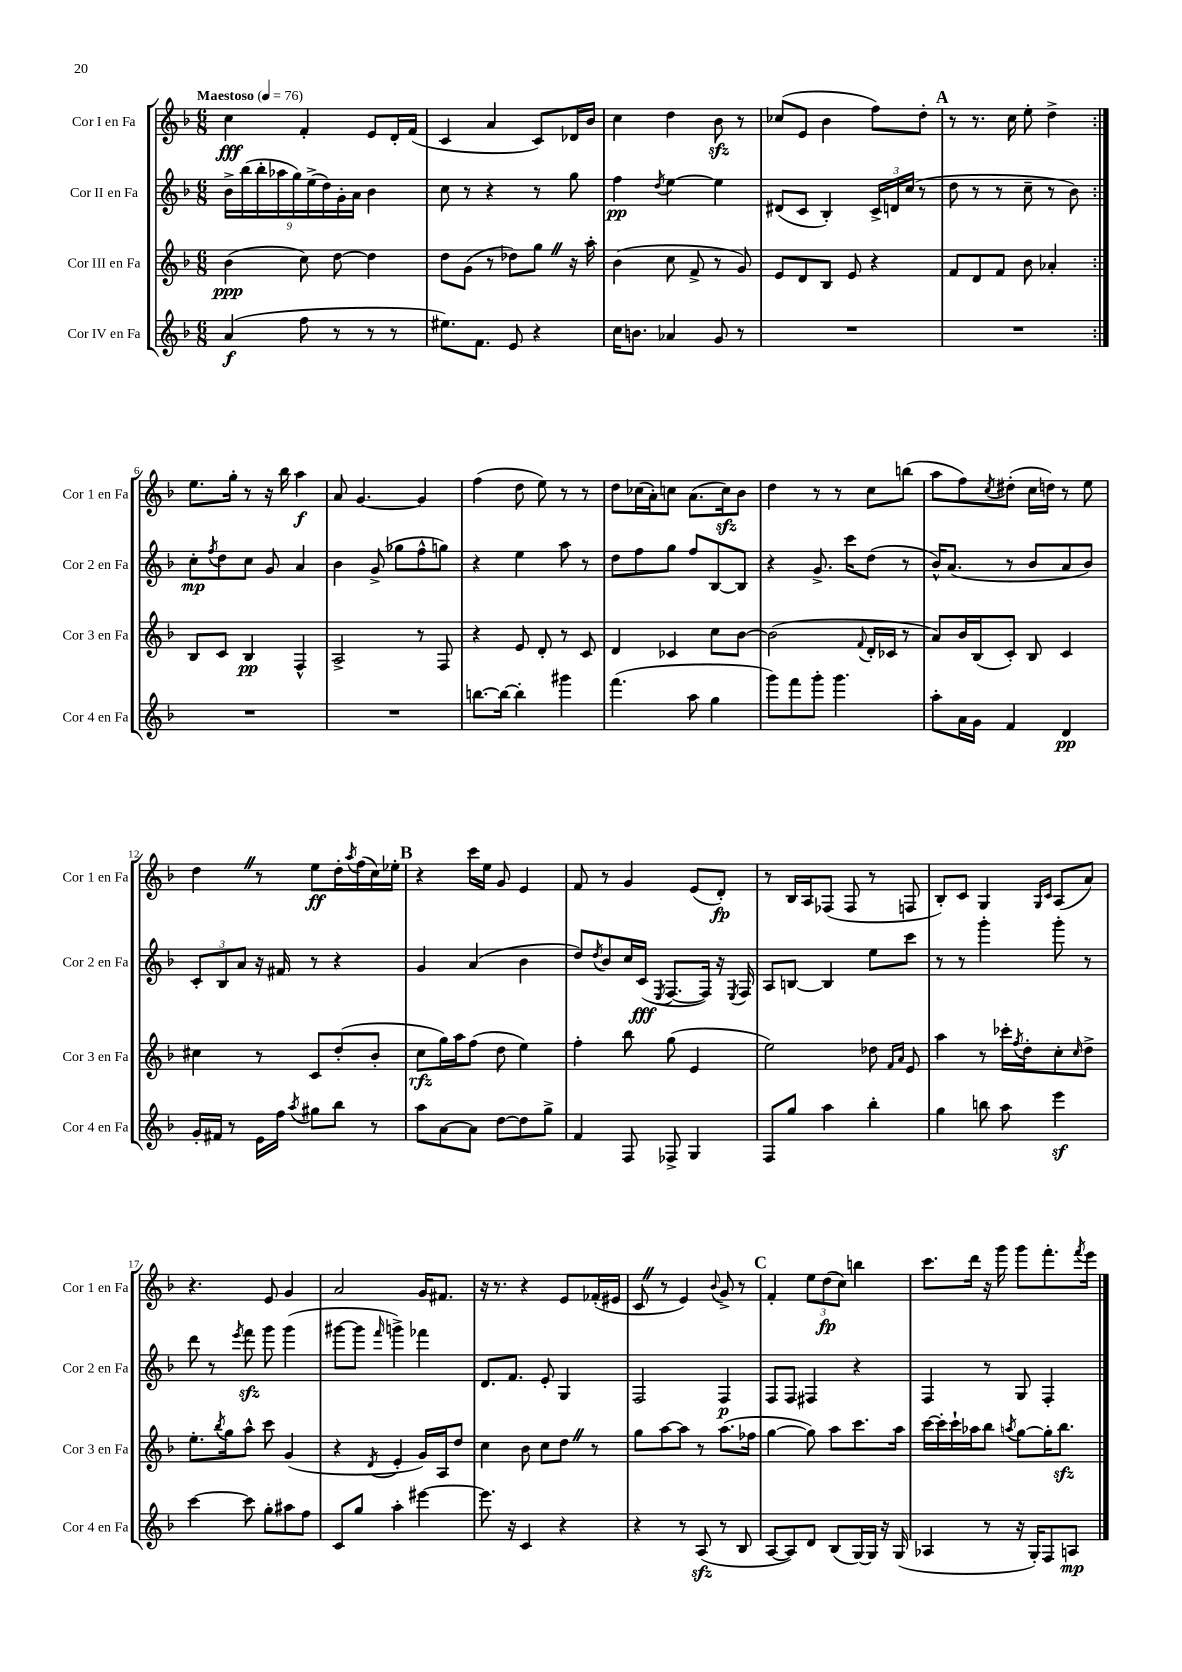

**kern	**dynam	**kern	**dynam	**kern	**dynam	**kern	**dynam
*part4	*part4	*part3	*part3	*part2	*part2	*part1	*part1
*staff4	*staff4	*staff3	*staff3	*staff2	*staff2	*staff1	*staff1
*I"Cor IV en Fa	*	*I"Cor III en Fa	*	*I"Cor II en Fa	*	*I"Cor I en Fa	*
*I'Cor 4 en Fa	*	*I'Cor 3 en Fa	*	*I'Cor 2 en Fa	*	*I'Cor 1 en Fa	*
*clefG2	*	*clefG2	*	*clefG2	*	*clefG2	*
*k[b-]	*	*k[b-]	*	*k[b-]	*	*k[b-]	*
*M6/8	*	*M6/8	*	*M6/8	*	*M6/8	*
*MM76	*	*MM76	*	*MM76	*	*MM76	*
=1	=1	=1	=1	=1	=1	=1	=1
!	!	!	!	!	!	!LO:TX:a:B:t=Maestoso	!
(4a/	f	(4b-\	ppp	18b-^\LL	.	4cc\	fff
.	.	.	.	(18bb-\	.	.	.
.	.	.	.	18bb-'\	.	.	.
.	.	.	.	18aa-X\	.	.	.
.	.	.	.	18gg\)	.	.	.
8ff\	.	8cc\)	.	.	.	4f'/	.
.	.	.	.	(18ee^\	.	.	.
.	.	.	.	18dd\)	.	.	.
8r	.	[8dd\	.	.	.	.	.
.	.	.	.	18g'\	.	.	.
.	.	.	.	18a\JJ	.	.	.
8r	.	4dd\]	.	4b-\	.	8e/L	.
8r	.	.	.	.	.	16d'/L	.
.	.	.	.	.	.	(16f/JJ	.
=2	=2	=2	=2	=2	=2	=2	=2
8.ee#X\L)	.	8dd\L	.	8cc\	.	4c/	.
.	.	(8g\J	.	8r	.	.	.
8.f\J	.	.	.	.	.	.	.
.	.	8r	.	4r	.	4a/	.
8e/	.	8dd-X\L)	.	.	.	.	.
4r	.	8ggZ\J	.	8r	.	8c/L)	.
.	.	16r	.	8gg\	.	16d-X/L	.
.	.	16aa'\	.	.	.	16b-/JJ	.
=3	=3	=3	=3	=3	=3	=3	=3
16cc\KL	.	(4b-\	.	4ff\	pp	4cc\	.
8.bn\J	.	.	.	.	.	.	.
.	.	.	.	8qdd/	.	.	.
4a-X/	.	8cc\	.	[4ee\	.	4dd\	.
.	.	8f^/	.	.	.	.	.
8g/	.	8r	.	4ee\]	.	8b-zz\	.
8r	.	8g/)	.	.	.	8r	.
=4	=4	=4	=4	=4	=4	=4	=4
2.r	.	8e/L	.	(8d#X/L	.	(8cc-X/L	.
.	.	8d/	.	8c/J	.	8e/J	.
.	.	8B-/J	.	4B-'/)	.	4b-\	.
.	.	8e/	.	.	.	.	.
.	.	4r	.	24c^/LL	.	8ff\L)	.
.	.	.	.	24dn/	.	.	.
.	.	.	.	(24cc/JJ	.	.	.
.	.	.	.	8r	.	8dd'\J	.
!!LO:REH:place=s1:t=A
=5	=5	=5	=5	=5	=5	=5	=5
2.r	.	8f/L	.	8dd\	.	8r	.
.	.	8d/	.	8r	.	8.r	.
.	.	8f/J	.	8r	.	.	.
.	.	.	.	.	.	16cc\	.
.	.	8b-\	.	8cc~\	.	8ee'\	.
.	.	4a-X'/	.	8r	.	4dd^\	.
.	.	.	.	8b-\)	.	.	.
!!LO:LB:g=z
=6:|!	=6:|!	=6:|!	=6:|!	=6:|!	=6:|!	=6:|!	=6:|!
2.r	.	8B-/L	.	8cc'\L	mp	8.ee\L	.
.	.	.	.	8qff/	.	.	.
.	.	8c/J	.	8dd\	.	.	.
.	.	.	.	.	.	16gg'\Jk	.
.	.	4B-/	pp	8cc\J	.	8r	.
.	.	.	.	8g/	.	16r	.
.	.	.	.	.	.	16bb-\	.
.	.	4F^^/	.	4a/	.	4aa\	f
=7	=7	=7	=7	=7	=7	=7	=7
2.r	.	2A^/	.	4b-\	.	8a/	.
.	.	.	.	.	.	[4.g/	.
.	.	.	.	(8g^/	.	.	.
.	.	.	.	8gg-X\L	.	.	.
.	.	8r	.	8ff^^\	.	4g/]	.
.	.	8F/	.	8ggn\J)	.	.	.
=8	=8	=8	=8	=8	=8	=8	=8
[8.bbn\L	.	4r	.	4r	.	(4ff\	.
16bb\Jk_	.	.	.	.	.	.	.
4bb'\]	.	8e/	.	4ee\	.	8dd\	.
.	.	8d'/	.	.	.	8ee\)	.
4ggg#X\	.	8r	.	8aa\	.	8r	.
.	.	8c/	.	8r	.	8r	.
=9	=9	=9	=9	=9	=9	=9	=9
(4.fff\	.	4d/	.	8dd\L	.	8dd\L	.
.	.	.	.	8ff\	.	(16cc-X\L	.
.	.	.	.	.	.	16a'\J)	.
.	.	4c-X/	.	8gg\J	.	8ccn\J	.
8aa\	.	.	.	8ff/L	.	(8.a\L	.
4gg\	.	8cc\L	.	[8B-/	.	.	.
.	.	.	.	.	.	16cczz\k)	.
.	.	[8b-\J	.	8B-/J]	.	8b-\J	.
=10	=10	=10	=10	=10	=10	=10	=10
8ggg\L)	.	(2b-\]	.	4r	.	4dd\	.
8fff\	.	.	.	.	.	.	.
8ggg'\J	.	.	.	8.g^/	.	8r	.
4.ggg\	.	.	.	.	.	8r	.
.	.	.	.	16ccc\KL	.	.	.
.	.	8qqf/	.	.	.	.	.
.	.	16d'/LL	.	(8dd\J	.	8cc\L	.
.	.	16c-X/JJ	.	.	.	.	.
.	.	8r	.	8r	.	(8bbn\J	.
=11	=11	=11	=11	=11	=11	=11	=11
8aa'\L	.	8a/L)	.	16b-^^/KL)	.	8aa\L	.
.	.	.	.	(8.a/J	.	.	.
16a\L	.	16b-/L	.	.	.	8ff\)	.
16g\JJ	.	(16B-/J	.	.	.	.	.
.	.	.	.	.	.	8qcc/	.
4f/	.	8c'/J)	.	8r	.	(8dd#X'\J	.
.	.	8B-/	.	8b-/L	.	16cc\LL	.
.	.	.	.	.	.	16ddn\JJ)	.
4d/	pp	4c/	.	8a/	.	8r	.
.	.	.	.	8b-/J)	.	8ee\	.
!!LO:LB:g=z
=12	=12	=12	=12	=12	=12	=12	=12
16g'/LL	.	4cc#X\	.	12c'/L	.	4ddZ\	.
16f#X/JJ	.	.	.	.	.	.	.
.	.	.	.	12B-/	.	.	.
8r	.	.	.	.	.	.	.
.	.	.	.	12a/J	.	.	.
16e\LL	.	8r	.	16r	.	8r	.
16ff\JJ	.	.	.	16f#X/	.	.	.
8qaa/	.	.	.	.	.	.	.
8gg#X\L	.	8c/L	.	8r	.	8ee\L	ff
8bb-\J	.	(8dd'/	.	4r	.	16dd'\L	.
.	.	.	.	.	.	8qaa/	.
.	.	.	.	.	.	(16ff\	.
8r	.	8b-'/J	.	.	.	16cc\)	.
.	.	.	.	.	.	16ee-X'\JJ	.
!!LO:REH:place=s1:t=B
=13	=13	=13	=13	=13	=13	=13	=13
8aa\L	.	8cc\L	rfz	4g/	.	4r	.
[8a\	.	16gg\L)	.	.	.	.	.
.	.	16aa\J	.	.	.	.	.
8a\J]	.	(8ff\J	.	(4a/	.	16ccc\LL	.
.	.	.	.	.	.	16ee\JJ	.
[8dd\L	.	8dd\	.	.	.	8g/	.
8dd\]	.	4ee\)	.	4b-\	.	4e/	.
8gg^\J	.	.	.	.	.	.	.
=14	=14	=14	=14	=14	=14	=14	=14
4f/	.	4ff'\	.	8dd/L)	.	8f/	.
.	.	.	.	8qdd/	.	.	.
.	.	.	.	8b-/	.	8r	.
8F/	.	8bb-\	.	16cc/L	.	4g/	.
.	.	.	.	(16c/JJ	fff	.	.
.	.	.	.	8qE/	.	.	.
8F-X^/	.	(8gg\	.	[8.F/L	.	.	.
4G/	.	4e/	.	.	.	(8e/L	.
.	.	.	.	16F/Jk])	.	.	.
.	.	.	.	16r	.	8d'/J)	fp
.	.	.	.	8qE/	.	.	.
.	.	.	.	16F/	.	.	.
=15	=15	=15	=15	=15	=15	=15	=15
8F/L	.	2ee\)	.	8A/L	.	8r	.
8gg/J	.	.	.	[8Bn/J	.	16B-/LL	.
.	.	.	.	.	.	16A/J	.
4aa\	.	.	.	4B/]	.	(8F-X/J	.
.	.	.	.	.	.	8F-/	.
4bb-'\	.	8dd-X\	.	8ee\L	.	8r	.
.	.	16qqf/LL	.	.	.	.	.
.	.	16qqa/JJ	.	.	.	.	.
.	.	8e/	.	8ccc\J	.	8Fn/	.
=16	=16	=16	=16	=16	=16	=16	=16
4gg\	.	4aa\	.	8r	.	8B-'/L)	.
.	.	.	.	8r	.	8c/J	.
8bbn\	.	8r	.	4ggg'\	.	4G/	.
8aa\	.	16ccc-X'\LL	.	.	.	.	.
.	.	8qff/	.	.	.	.	.
.	.	16dd'\J	.	.	.	.	.
.	.	.	.	.	.	16qqG/LL	.
.	.	.	.	.	.	16qqc/JJ	.
4eeez\	.	8cc'\	.	8ggg'\	.	(8A/L	.
.	.	16qqcc/	.	.	.	.	.
.	.	8dd^\J	.	8r	.	8a/J)	.
!!LO:LB:g=z
=17	=17	=17	=17	=17	=17	=17	=17
[4ccc\	.	8.ee'\L	.	8ddd\	.	4.r	.
.	.	.	.	8r	.	.	.
.	.	8qbb-/	.	.	.	.	.
.	.	16gg\k	.	.	.	.	.
.	.	.	.	8qeee/	.	.	.
8ccc\]	.	8aa^^\J	.	8fffzz\	.	.	.
8gg'\L	.	8ccc\	.	8ggg\	.	8e/	.
8aa#X\	.	(4g/	.	(4ggg\	.	4g/	.
8ff\J	.	.	.	.	.	.	.
=18	=18	=18	=18	=18	=18	=18	=18
8c/L	.	4r	.	[8ggg#X\L	.	2a/	.
8gg/J	.	.	.	8ggg#\J]	.	.	.
.	.	8qd/	.	16qqfff/	.	.	.
4aa'\	.	4e'/	.	4gggn^\)	.	.	.
[4eee#X\	.	16g/LL)	.	4fff-X\	.	16g/KL	.
.	.	16A/J	.	.	.	8.f#X/J	.
.	.	8dd/J	.	.	.	.	.
=19	=19	=19	=19	=19	=19	=19	=19
8.eee#\]	.	4cc\	.	8.d/L	.	16r	.
.	.	.	.	.	.	8.r	.
16r	.	.	.	8.f/J	.	.	.
4c/	.	8b-\	.	.	.	4r	.
.	.	8cc\L	.	8e'/	.	.	.
4r	.	8ddZ\J	.	4G/	.	8e/L	.
.	.	8r	.	.	.	(16f-X'/L	.
.	.	.	.	.	.	16e#X/JJ	.
=20	=20	=20	=20	=20	=20	=20	=20
4r	.	8gg\L	.	2F/	.	8cZ/	.
.	.	[8aa\	.	.	.	8r	.
8r	.	8aa\J]	.	.	.	4e/)	.
(8Azz/	.	8r	.	.	.	.	.
.	.	.	.	.	.	8qqb-/	.
8r	.	(8.aa\L	.	4F/	p	8g^/	.
8B-/	.	.	.	.	.	8r	.
.	.	16ff-X\Jk	.	.	.	.	.
!!LO:REH:place=s1:t=C
=21	=21	=21	=21	=21	=21	=21	=21
[8A/L	.	[4gg\	.	8F/L	.	4f'/	.
8A/])	.	.	.	8F/J	.	.	.
8d/J	.	8gg\])	.	4F#X/	.	12ee\L	.
.	.	.	.	.	.	(12dd\	fp
(8B-/L	.	8aa\L	.	.	.	.	.
.	.	.	.	.	.	12cc\J)	.
[16G/L)	.	8.ccc\	.	4r	.	4bbn\	.
16G/JJ]	.	.	.	.	.	.	.
16r	.	.	.	.	.	.	.
(16G/	.	16aa\Jk	.	.	.	.	.
=22	=22	=22	=22	=22	=22	=22	=22
4A-X/	.	[16ccc\LL	.	4F/	.	8.ccc\L	.
.	.	16ccc'\]	.	.	.	.	.
.	.	16ccc`\	.	.	.	.	.
.	.	16aa-X\J	.	.	.	16ddd\Jk	.
8r	.	8bb-\J	.	8r	.	16r	.
.	.	.	.	.	.	16ggg\	.
.	.	8qaan/	.	.	.	.	.
16r	.	[8gg\L	.	8G/	.	8ggg\L	.
16G'/KL)	.	.	.	.	.	.	.
8F/	.	16gg'\K]	.	4F'/	.	8.fff'\	.
.	.	8.bb-zz\J	.	.	.	.	.
8An/J	mp	.	.	.	.	.	.
.	.	.	.	.	.	8qfff/	.
.	.	.	.	.	.	16eee\Jk	.
==	==	==	==	==	==	==	==
*-	*-	*-	*-	*-	*-	*-	*-
